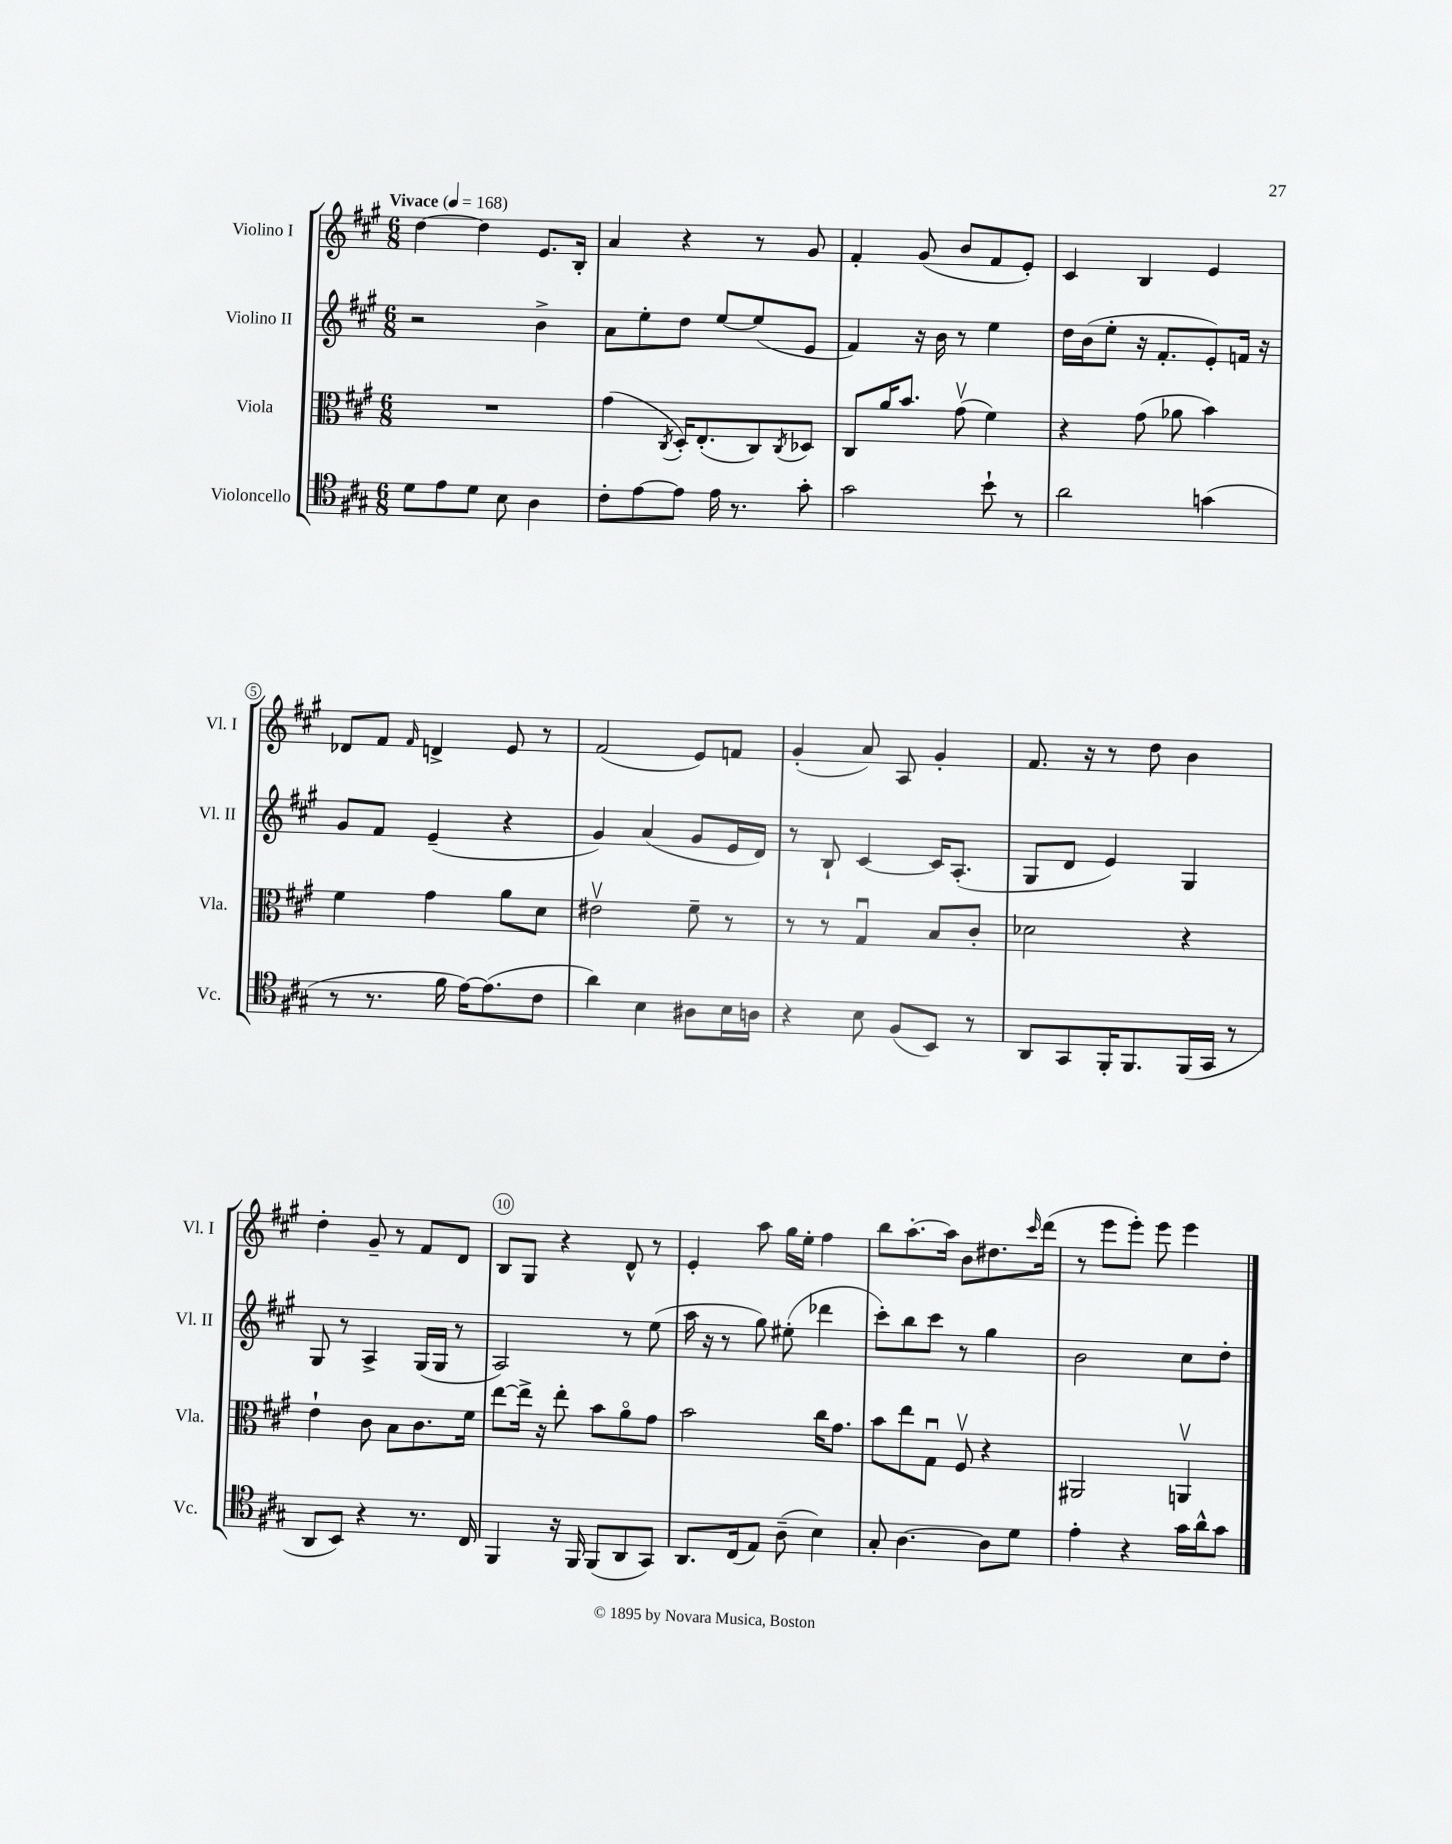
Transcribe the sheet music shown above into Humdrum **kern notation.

**kern	**kern	**kern	**kern
*staff4	*staff3	*staff2	*staff1
*clefC4	*clefC3	*clefG2	*clefG2
*k[f#c#g#]	*k[f#c#g#]	*k[f#c#g#]	*k[f#c#g#]
*M6/8	*M6/8	*M6/8	*M6/8
*MM168	*MM168	*MM168	*MM168
8d\L	2.r	2r	[4dd\
8e\	.	.	.
8d\J	.	.	4dd\]
8B\	.	.	.
4A\	.	4b^\	8.e/L
.	.	.	16B'/Jk
=	=	=	=
8c#'\L	(4g#\	8a\L	4a/
[8e\	.	8ee'\	.
.	8qC#/	.	.
8e\]J	16D'/LK)	8dd\J	4r
.	(8.E'/	.	.
16e\	.	[8ee/L	.
8.r	.	.	.
.	8C#/)	(8ee/]	8r
.	8qC#/	.	.
8g#'\	8D-/J	8e/J	8g#/
=	=	=	=
2g#\	8C#/L	4f#/)	4f#'/
.	16a/K	.	.
.	8.b/J	.	.
.	.	16r	(8g#/
.	.	16b\	.
.	(8g#v\	8r	8b/L
8b`\	4f#\)	4ee\	8f#/
8r	.	.	8e'/J)
=	=	=	=
2a\	4r	16dd\LL	4c#/
.	.	(16b\J	.
.	.	8ee'\J	.
.	(8g#\	16r	4B/
.	.	8.f#'/L	.
.	8a-\	.	.
(4g\	4b\)	8e'/)	4e/
.	.	16f/Jk	.
.	.	16r	.
=	=	=	=
8r	4f#\	8g#/L	8d-/L
8.r	.	8f#/J	8f#/J
.	.	.	16qqf#/
.	4g#\	(4e~/	4d^/
16f#\	.	.	.
[16e\LK)	.	.	.
(8.e\]	.	.	.
.	8a\L	4r	8e/
8c#\J	8d\J	.	8r
=	=	=	=
4a\)	2e#v\	4g#/)	(2f#/
4B\	.	(4a/	.
8A#\L	8f#~\	8g#/L	8e/L)
16B\L	8r	16e/L	8f/J
16A\JJ	.	16d/JJ)	.
=	=	=	=
4r	8r	8r	(4g#'/
.	8r	8B`/	.
8B\	4G#u/	[4c#/	8a/)
(8F#/L	.	.	8A/
8BB/J)	8B/L	16c#/]LK	4g#'/
.	.	(8.A'/J	.
8r	8c#'/J	.	.
=	=	=	=
8AA/L	2d-\	8G#/L	8.f#/
8GG#/	.	8d/J	.
.	.	.	16r
16FF#'/K	.	4e/)	8r
8.FF#/	.	.	.
.	.	.	8dd\
(16FF#/L	4r	4G#/	4b\
16GG#/JJ	.	.	.
8r	.	.	.
=	=	=	=
8AA/L	4e`\	8G#/	4dd'\
8BB/J)	.	8r	.
4r	8c#\	4A^/	8g#~/
.	8B\L	.	8r
8.r	8.c#\	(16G#/LL	8f#/L
.	.	16G#/JJ	.
.	.	8r	8d/J
16C#/	16f#\Jk	.	.
=	=	=	=
4FF#/	[8ee\L	2A/)	8B/L
.	16ee^\]Jk	.	8G#/J
.	16r	.	.
16r	8ee'\	.	4r
16FF#/	.	.	.
(8FF#/L	8b\L	.	.
8AA/	8ao\	8r	8d^^/
8GG#/J)	8g#\J	(8ee\	8r
=	=	=	=
8.AA/L	2b\	16aa\	4e'/
.	.	16r	.
.	.	8r	.
(16C#/k	.	.	.
8E/J)	.	8gg#\)	8aa\
(8A~\	.	(8ee#'\	16gg#\LL
.	.	.	16ee'\JJ
4B\)	16cc#\LK	4ddd-\	4ff#\
.	8.g#\J	.	.
=	=	=	=
8G#'/	8b\L	8ccc#'\L)	8bb\L
[4.A\	8ee\	8bb\	[8.aa'\
.	8G#u\J	8ccc#\J	.
.	.	.	16aa\]Jk
.	8F#v/	8r	8b\L
8A\]L	4r	4gg#\	8.dd#\
8d\J	.	.	.
.	.	.	16qqccc#/
.	.	.	(16ddd\Jk
=	=	=	=
4e'\	2AA#/	2b\	8r
.	.	.	8eee\L
4r	.	.	8eee'\J)
.	.	.	8eee\
16g#\LL	4AAv/	8cc#\L	4eee\
16a^^\J	.	.	.
8g#\J	.	8dd'\J	.
==	==	==	==
*-	*-	*-	*-
